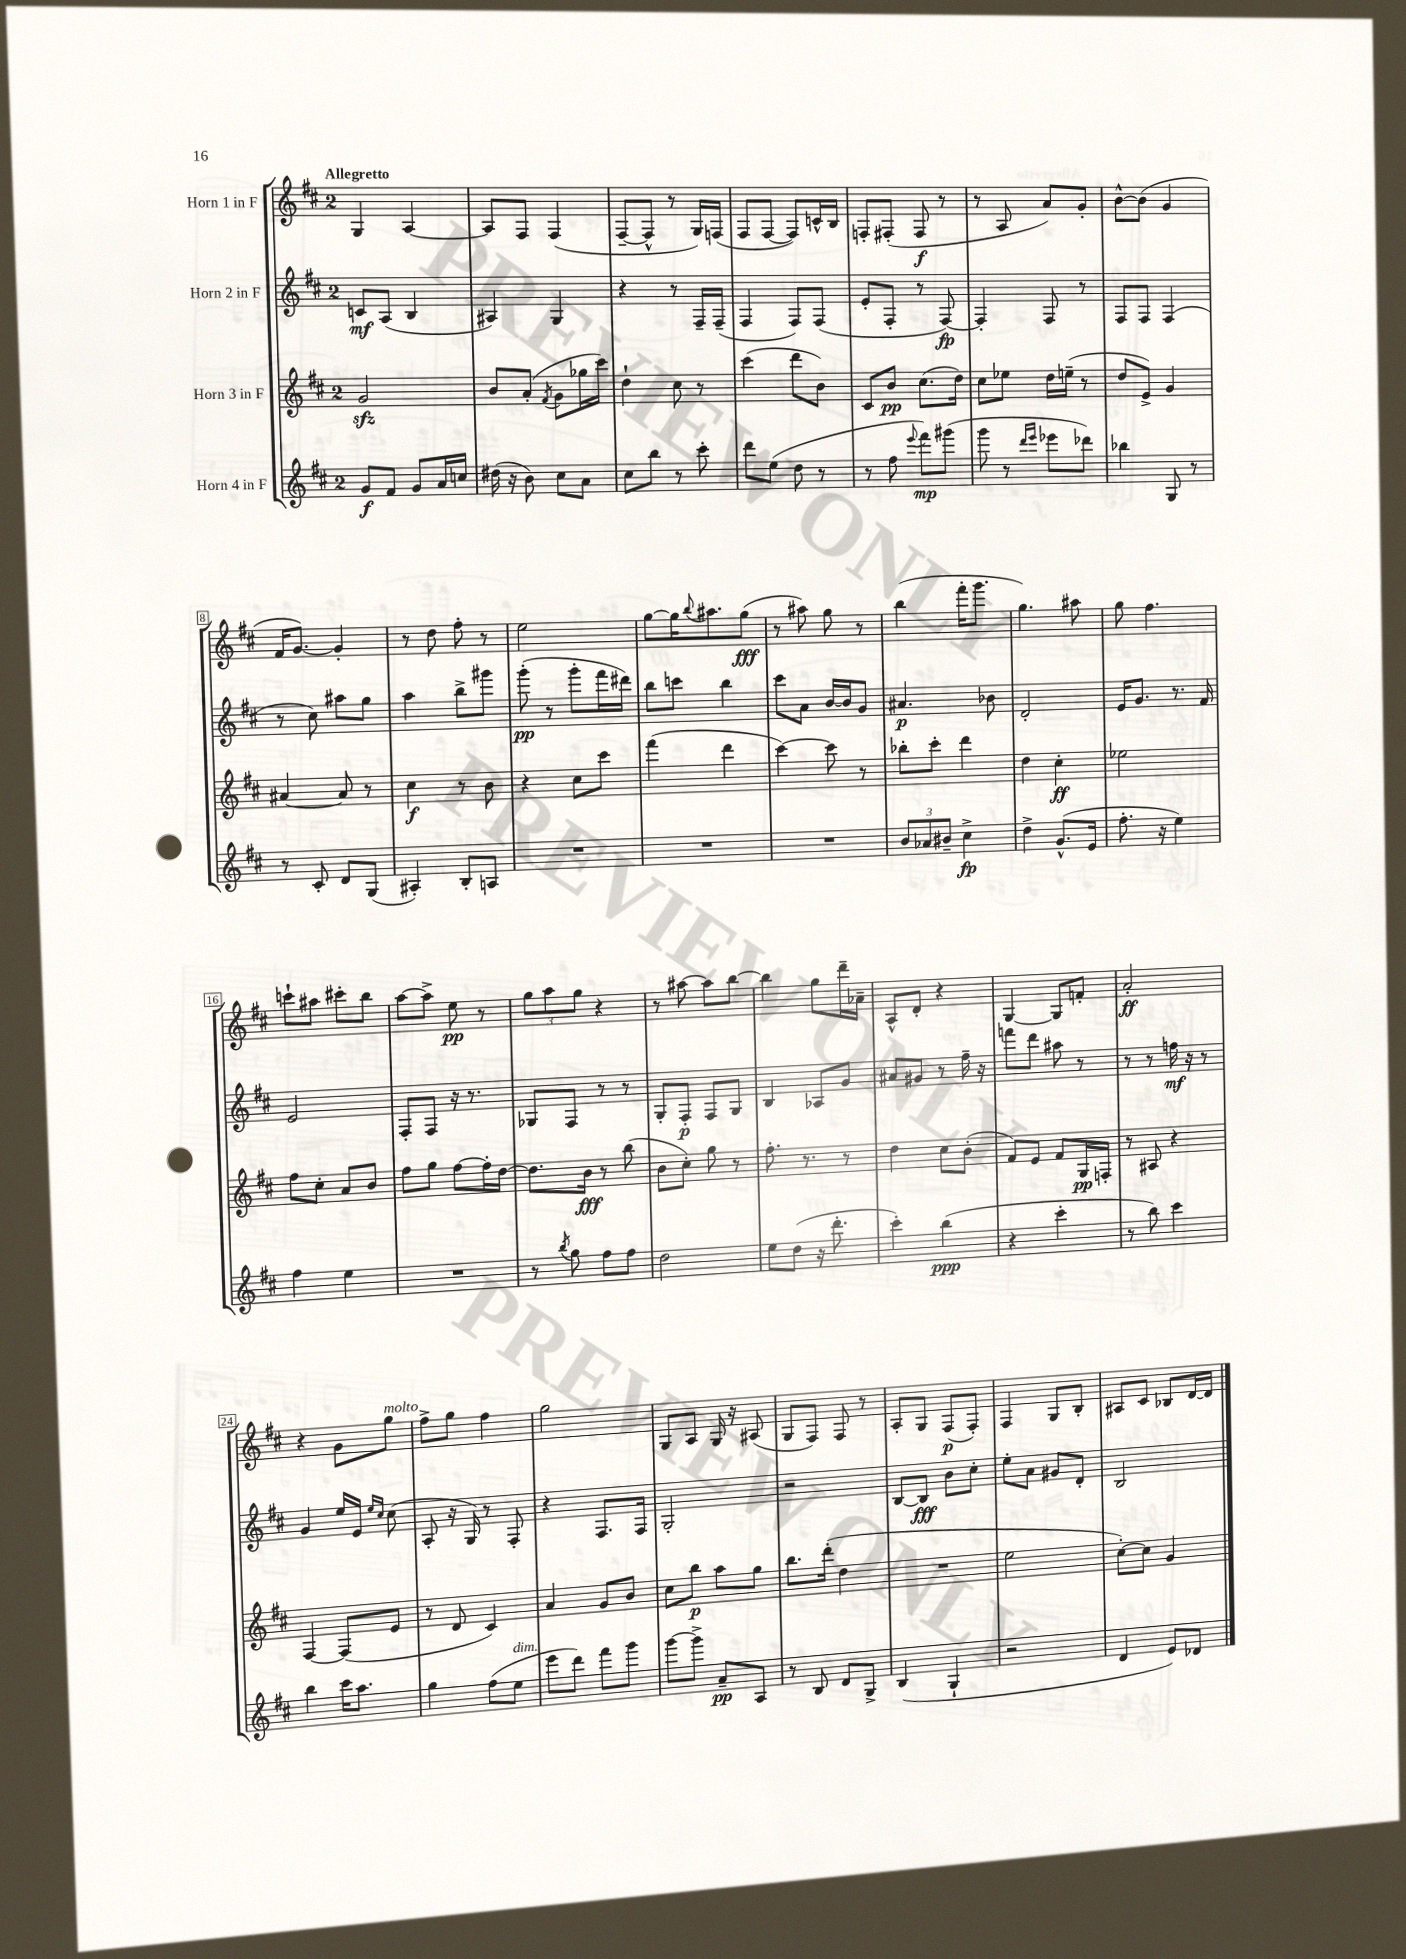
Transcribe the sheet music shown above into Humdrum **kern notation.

**kern	**dynam	**kern	**dynam	**kern	**dynam	**kern	**dynam
*part4	*part4	*part3	*part3	*part2	*part2	*part1	*part1
*staff4	*staff4	*staff3	*staff3	*staff2	*staff2	*staff1	*staff1
*I"Horn 4 in F	*	*I"Horn 3 in F	*	*I"Horn 2 in F	*	*I"Horn 1 in F	*
*clefG2	*	*clefG2	*	*clefG2	*	*clefG2	*
*k[f#c#]	*	*k[f#c#]	*	*k[f#c#]	*	*k[f#c#]	*
*M2/4	*	*M2/4	*	*M2/4	*	*M2/4	*
=1	=1	=1	=1	=1	=1	=1	=1
!	!	!	!	!	!	!LO:TX:a:B:t=Allegretto	!
8g/L	f	2gzz/	.	8cn/L	mf	4G/	.
8f#/J	.	.	.	(8A/J	.	.	.
8g/L	.	.	.	4B/	.	[4A/	.
16a/L	.	.	.	.	.	.	.
16ccn/JJ	.	.	.	.	.	.	.
=2	=2	=2	=2	=2	=2	=2	=2
(16dd#X\	.	8b/L	.	4A#X/)	.	8A/L]	.
16r	.	.	.	.	.	.	.
8b\)	.	(8a'/J	.	.	.	8F#/J	.
.	.	8qf#/	.	.	.	.	.
8cc#\L	.	8g\L	.	4G/	.	(4F#/	.
8a\J	.	16gg-X\L	.	.	.	.	.
.	.	16ccc#\JJ)	.	.	.	.	.
=3	=3	=3	=3	=3	=3	=3	=3
8cc#\L	.	4dd`\	.	4r	.	[8F#~/L	.
8bb\J	.	.	.	.	.	8F#^^/J]	.
8r	.	8cc#\	.	8r	.	8r	.
8ccc#'\	.	8r	.	16F#~/LL	.	16G/LL)	.
.	.	.	.	(16F#~/JJ	.	(16Fn/JJ	.
=4	=4	=4	=4	=4	=4	=4	=4
8ddd\L	.	(4ccc#\	.	4F#/	.	8F#/L	.
(8ee\J	.	.	.	.	.	[8F#/J	.
8dd\	.	8ddd\L	.	8F#/L)	.	8F#/L])	.
8r	.	8b\J)	.	(8F#/J	.	16cn^^/L	.
.	.	.	.	.	.	16B/JJ	.
=5	=5	=5	=5	=5	=5	=5	=5
8r	.	8c#/L	.	8e'/L	.	8Fn'/L	.
8ff#\	.	8b/J	pp	8F#'/J	.	(8F#X'/J	.
8qqeee/	.	.	.	.	.	.	.
8fff#\L)	mp	(8.cc#\L	.	8r	.	8F#/	f
(8ggg#X\J	.	.	.	[8F#/)	fp	8r	.
.	.	16dd\Jk)	.	.	.	.	.
=6	=6	=6	=6	=6	=6	=6	=6
8ggg\	.	8cc#\L	.	4F#'/]	.	8r	.
8r	.	8ee-X\J	.	.	.	8A/	.
16qqddd/LL	.	.	.	.	.	.	.
16qqeee/JJ	.	.	.	.	.	.	.
8eee-X\L	.	16dd\LL	.	8F#/	.	8a/L)	.
.	.	(16een~\JJ	.	.	.	.	.
8ddd-X\J)	.	8r	.	8r	.	8g'/J	.
=7	=7	=7	=7	=7	=7	=7	=7
4bb-X\	.	8dd/L	.	8F#/L	.	[8b^^\L	.
.	.	8e^/J)	.	8F#/J	.	(8b\J]	.
8G/	.	4g/	.	(4F#/	.	4g/	.
8r	.	.	.	.	.	.	.
!!LO:LB:g=z
=8	=8	=8	=8	=8	=8	=8	=8
8r	.	[4a#X/	.	8r	.	16f#/KL	.
.	.	.	.	.	.	[8.g/J)	.
8c#'/	.	.	.	8cc#\)	.	.	.
8d/L	.	8a#/]	.	8aa#X\L	.	4g'/]	.
(8G/J	.	8r	.	8gg\J	.	.	.
=9	=9	=9	=9	=9	=9	=9	=9
4A#X'/)	.	4cc#\	f	4aa\	.	8r	.
.	.	.	.	.	.	8dd\	.
8B'/L	.	8r	.	8bb^\L	.	8ff#'\	.
8An/J	.	8b\	.	8ggg#X\J	.	8r	.
=10	=10	=10	=10	=10	=10	=10	=10
2r	.	4r	.	(8ggg'\	pp	2ee\	.
.	.	.	.	8r	.	.	.
.	.	8cc#\L	.	8ggg'\L	.	.	.
.	.	8ccc#\J	.	16fff#\L	.	.	.
.	.	.	.	16ddd#X\JJ)	.	.	.
=11	=11	=11	=11	=11	=11	=11	=11
2r	.	(4fff#\	.	8bb\L	.	[8gg\L	.
.	.	.	.	8cccn\J	.	16gg\K]	.
.	.	.	.	.	.	8qqbb/	.
.	.	.	.	.	.	8.aa#X\	.
.	.	4ddd\	.	4bb\	.	.	.
.	.	.	.	.	.	(8gg\J	fff
=12	=12	=12	=12	=12	=12	=12	=12
2r	.	[4ccc#\)	.	8ccc#\L	.	8r	.
.	.	.	.	8a\J	.	8aa#X\)	.
.	.	8ccc#\]	.	[16b/LL	.	8gg\	.
.	.	.	.	16b/J]	.	.	.
.	.	8r	.	8g/J	.	8r	.
=13	=13	=13	=13	=13	=13	=13	=13
12b/L	.	8bb-X'\L	.	4.a#X/	p	(4bb\	.
12a-X/	.	.	.	.	.	.	.
.	.	8ccc#'\J	.	.	.	.	.
12b#X~/J	.	.	.	.	.	.	.
4cc#^\	fp	4ddd\	.	.	.	16fff#'\KL	.
.	.	.	.	.	.	8.ggg\J	.
.	.	.	.	8b-X\	.	.	.
=14	=14	=14	=14	=14	=14	=14	=14
4dd^\	.	4dd\	.	2d'/	.	4.gg\)	.
(8.g^^/L	.	4cc#'\	ff	.	.	.	.
.	.	.	.	.	.	8aa#X\	.
16e/Jk	.	.	.	.	.	.	.
=15	=15	=15	=15	=15	=15	=15	=15
8.ff#'\	.	2ee-X\	.	16e/KL	.	8gg\	.
.	.	.	.	8.g/J	.	.	.
.	.	.	.	.	.	4.ff#\	.
16r	.	.	.	.	.	.	.
4ee\)	.	.	.	8.r	.	.	.
.	.	.	.	16f#/	.	.	.
!!LO:LB:g=z
=16	=16	=16	=16	=16	=16	=16	=16
4ff#\	.	8ff#\L	.	2e/	.	8cccn`\L	.
.	.	8cc#'\J	.	.	.	8aa#X\J	.
4ee\	.	8a/L	.	.	.	8ccc#X'\L	.
.	.	8b/J	.	.	.	8bb\J	.
=17	=17	=17	=17	=17	=17	=17	=17
2r	.	8ff#\L	.	8F#'/L	.	[8aa\L	.
.	.	8gg\J	.	8F#/J	.	8aa^\J]	.
.	.	[8ff#\L	.	16r	.	8ee\	pp
.	.	.	.	8.r	.	.	.
.	.	16ff#'\L]	.	.	.	8r	.
.	.	[16dd\JJ	.	.	.	.	.
=18	=18	=18	=18	=18	=18	=18	=18
8r	.	8.dd\L]	.	8G-X/L	.	12gg\L	.
.	.	.	.	.	.	12aa\	.
8qbb/	.	.	.	.	.	.	.
8gg\	.	.	.	8F#/J	.	.	.
.	.	.	.	.	.	12gg\J	.
.	.	16b\Jk	fff	.	.	.	.
8ff#\L	.	8r	.	8r	.	4r	.
8ff#\J	.	(8bb\	.	8r	.	.	.
=19	=19	=19	=19	=19	=19	=19	=19
2dd\	.	8b\L	.	8G'/L	.	8r	.
.	.	8cc#'\J)	.	8F#'/J	p	[8aa#X\	.
.	.	8gg\	.	8F#/L	.	8aa#\L]	.
.	.	8r	.	8G/J	.	[8bb\J	.
=20	=20	=20	=20	=20	=20	=20	=20
8ee\L	.	8.ff#'\	.	4B/	.	4bb\]	.
(8dd\J	.	.	.	.	.	.	.
.	.	8.r	.	.	.	.	.
16r	.	.	.	8A-X/L	.	8gg\L	.
8.ddd'\	.	.	.	.	.	.	.
.	.	8r	.	8g/J	.	16ddd~\L	.
.	.	.	.	.	.	16a-X~\JJ	.
=21	=21	=21	=21	=21	=21	=21	=21
4ccc#'\)	.	4dd\	.	8a#X/L	.	8A^^/L	.
.	.	.	.	8g#X/J	.	8d'/J	.
(4bb\	ppp	8cc#\L	.	8r	.	4r	.
.	.	(8b'\J	.	16ff#~\	.	.	.
.	.	.	.	16r	.	.	.
=22	=22	=22	=22	=22	=22	=22	=22
4r	.	8f#/L)	.	8fffn\L	.	[4G/	.
.	.	8e/J	.	8ddd\J	.	.	.
4ccc#'\	.	8f#/L	.	8aa#X\	.	8G/L]	.
.	.	16G/L	pp	8r	.	8fn'/J	.
.	.	16Fn'/JJ	.	.	.	.	.
=23	=23	=23	=23	=23	=23	=23	=23
8r	.	8r	.	8r	.	2a'/	ff
8bb\)	.	8A#X/	.	8r	.	.	.
4ccc#\	.	4r	.	16ffn\	mf	.	.
.	.	.	.	16r	.	.	.
.	.	.	.	8r	.	.	.
!!LO:LB:g=z
=24	=24	=24	=24	=24	=24	=24	=24
4bb\	.	[4F#/	.	4g/	.	4r	.
16ccc#\KL	.	(8F#/L]	.	16ee/LL	.	8g\L	.
8.aa\J	.	.	.	16e/JJ	.	.	.
.	.	.	.	16qqee/LL	.	.	.
.	.	.	.	16qqcc#/JJ	.	.	.
!	!	!	!	!	!	!LO:TX:a:i:t=molto	!
.	.	8e/J	.	(8cc#\	.	8gg\J	.
=25	=25	=25	=25	=25	=25	=25	=25
4gg\	.	8r	.	8A'/	.	8ff#^\L	.
.	.	8d/	.	16r	.	8gg\J	.
.	.	.	.	16G/)	.	.	.
(8ff#\L	.	4c#/)	.	8r	.	4ff#\	.
!LO:TX:a:i:t=dim.	!	!	!	!	!	!	!
8ee\J	.	.	.	8F#'/	.	.	.
=26	=26	=26	=26	=26	=26	=26	=26
8eee\L	.	4a/	.	4r	.	2gg\	.
8ddd\J)	.	.	.	.	.	.	.
8fff#\L	.	8g/L	.	8.F#/L	.	.	.
8ggg\J	.	8b/J	.	.	.	.	.
.	.	.	.	16F#/Jk	.	.	.
=27	=27	=27	=27	=27	=27	=27	=27
[8ggg\L	.	8cc#\L	.	2G'/	.	8G/L	.
8ggg^\J]	.	8bb\J	p	.	.	8A/J	.
8a~/L	pp	8aa\L	.	.	.	16G/	.
.	.	.	.	.	.	16r	.
8A/J	.	8gg\J	.	.	.	(8A#X/	.
=28	=28	=28	=28	=28	=28	=28	=28
8r	.	8.bb\L	.	2r	.	8G/L	.
8B/	.	.	.	.	.	8F#/J)	.
.	.	(16ddd'\Jk	.	.	.	.	.
8d/L	.	4dd\	.	.	.	8F#/	.
8G^/J	.	.	.	.	.	8r	.
=29	=29	=29	=29	=29	=29	=29	=29
(4B/	.	2r	.	[8B/L	.	8A'/L	.
.	.	.	.	8B/J]	fff	8G/J	.
4G`/	.	.	.	8b\L	.	(8F#/L	p
.	.	.	.	8cc#'\J	.	8F#'/J)	.
=30	=30	=30	=30	=30	=30	=30	=30
2r	.	2ee\	.	8ee'\L	.	4F#/	.
.	.	.	.	8a\J	.	.	.
.	.	.	.	8g#X/L	.	8G/L	.
.	.	.	.	8d'/J	.	8B'/J	.
=31	=31	=31	=31	=31	=31	=31	=31
4d/	.	[8cc#'\L)	.	2B/	.	8A#X/L	.
.	.	8cc#\J]	.	.	.	8c#/J	.
8e/L)	.	4g/	.	.	.	8B-X/L	.
8d-X/J	.	.	.	.	.	[16d/L	.
.	.	.	.	.	.	16d/JJ]	.
==	==	==	==	==	==	==	==
*-	*-	*-	*-	*-	*-	*-	*-
